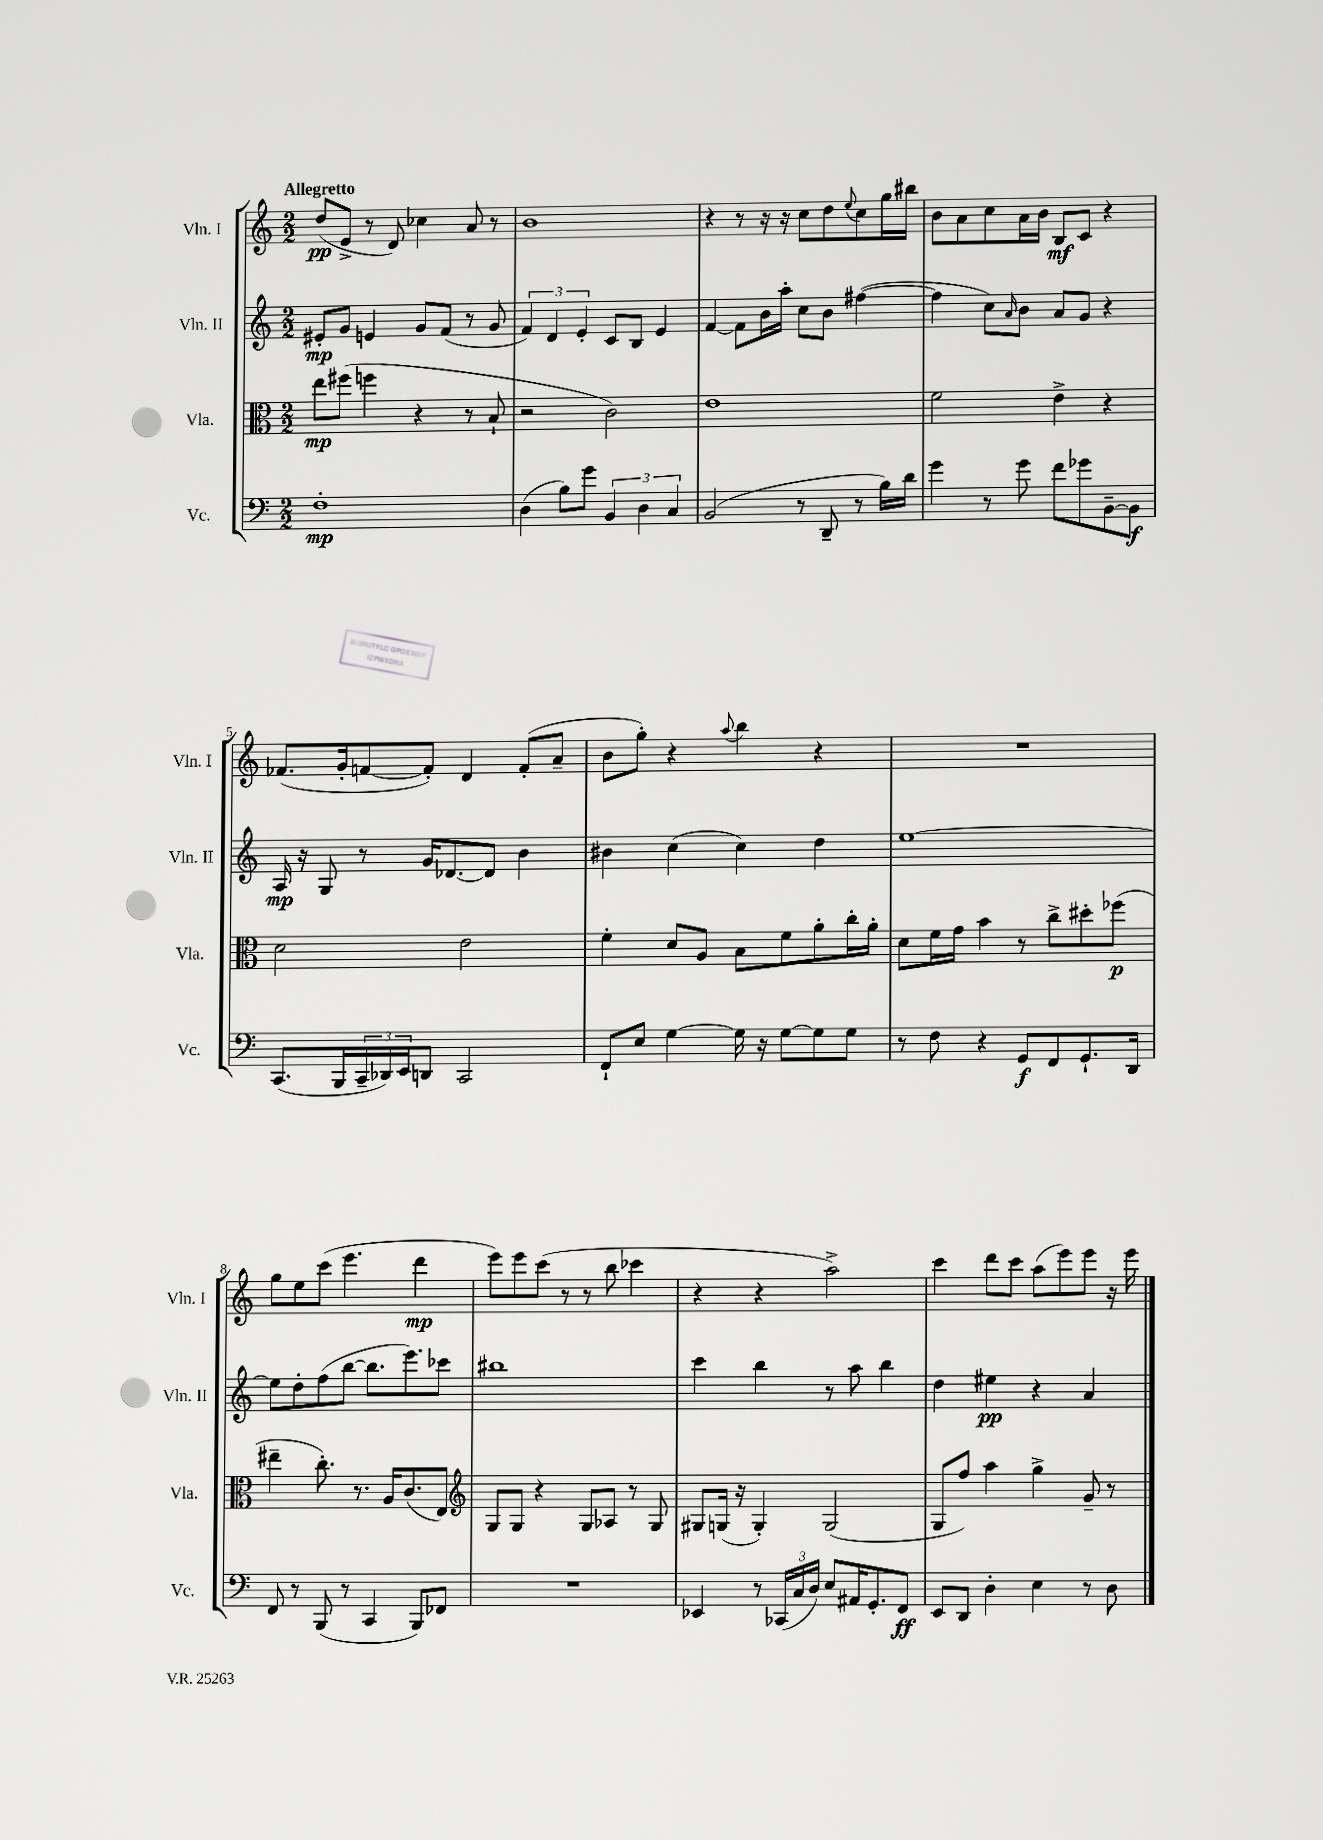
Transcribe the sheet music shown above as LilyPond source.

<<
\new StaffGroup <<
\new Staff = "s0" \with { instrumentName = "Vln. I" shortInstrumentName = "Vln. I" } {
    \clef treble \key c \major \numericTimeSignature \time 2/2 \tempo "Allegretto"
    d''8\pp( e'8-> r8 d'8) ces''4 a'8 r8 |
    b'1 |
    r4 r8 r16 r16 c''8 d''8 \appoggiatura { e''8 } c''8 g''16 bis''16 |
    b'8 a'8 c''8 a'16 b'16 b8\mf c'8 r4 |
    fes'8.( g'16-. f'8~ f'8-.) d'4 f'8-.( a'8-- |
    b'8 g''8-.) r4 \appoggiatura { a''8 } b''4 r4 |
    R1 |
    g''8 e''8 c'''8( e'''4. d'''4\mp |
    e'''8) e'''8 c'''8( r8 r8 b''8 ces'''4 |
    r4 r4 a''2->) |
    c'''4 d'''8 c'''8 a''8( e'''8) e'''8 r16 e'''16 \bar "|." |
}
\new Staff = "s1" \with { instrumentName = "Vln. II" shortInstrumentName = "Vln. II" } {
    \clef treble \key c \major \numericTimeSignature \time 2/2
    eis'8-.\mp g'8 e'4 g'8 f'8( r8 g'8 |
    \tuplet 3/2 { f'4) d'4 e'4-. } c'8 b8 e'4 |
    f'4~ f'8 b'16 a''16-. c''8 b'8 fis''4~( |
    fis''4 c''8) \grace { a'16 } b'8 a'8 g'8 r4 |
    a16\mp r16 g8 r8 g'16 des'8.~ des'8 b'4 |
    bis'4 c''4( c''4) d''4 |
    e''1~ |
    e''8 d''8-. f''8( b''8~ b''8. e'''8.) ces'''8 |
    bis''1 |
    c'''4 b''4 r8 a''8 b''4 |
    d''4 eis''4\pp r4 a'4 \bar "|." |
}
\new Staff = "s2" \with { instrumentName = "Vla." shortInstrumentName = "Vla." } {
    \clef alto \key c \major \numericTimeSignature \time 2/2
    e''8\mp fis''8( f''4 r4 r8 b8-! |
    r2 c'2) |
    e'1 |
    f'2 e'4-> r4 |
    d'2 e'2 |
    f'4-. d'8 a8 b8 f'8 a'8-. c''16-. a'16-. |
    d'8 f'16 g'16 b'4 r8 c''8-> dis''8-. fes''8\p( |
    eis''4-- c''8.-.) r8. a16 c'8.( e8) |
    \clef treble g8 g8 r4 g8 aes8 r8 g8 |
    gis8 g16( r16 g4-.) g2( |
    g8 f''8) a''4 g''4-> g'8-- r8 \bar "|." |
}
\new Staff = "s3" \with { instrumentName = "Vc." shortInstrumentName = "Vc." } {
    \clef bass \key c \major \numericTimeSignature \time 2/2
    f1-.\mp |
    d4( b8) g'8 \tuplet 3/2 { b,4 d4 c4 } |
    b,2( r8 d,8-- r8 b16) d'16 |
    g'4 r8 g'8 f'8 ges'8 b,8~-- b,8\f |
    c,8.( b,,16 \tuplet 3/2 { c,16-- des,16) e,16 } d,8 c,2 |
    f,8-! e8 g4~ g16 r16 g8~ g8 g8 |
    r8 f8 r4 g,8\f f,8 g,8.-! d,16 |
    f,8 r8 b,,8( r8 c,4 b,,8) fes,8 |
    R1 |
    ees,4 r8 \tuplet 3/2 { ces,16( c16 d16) } e8 ais,16 g,8.-. f,8\ff |
    e,8 d,8 d4-. e4 r8 d8 \bar "|." |
}
>>
>>
